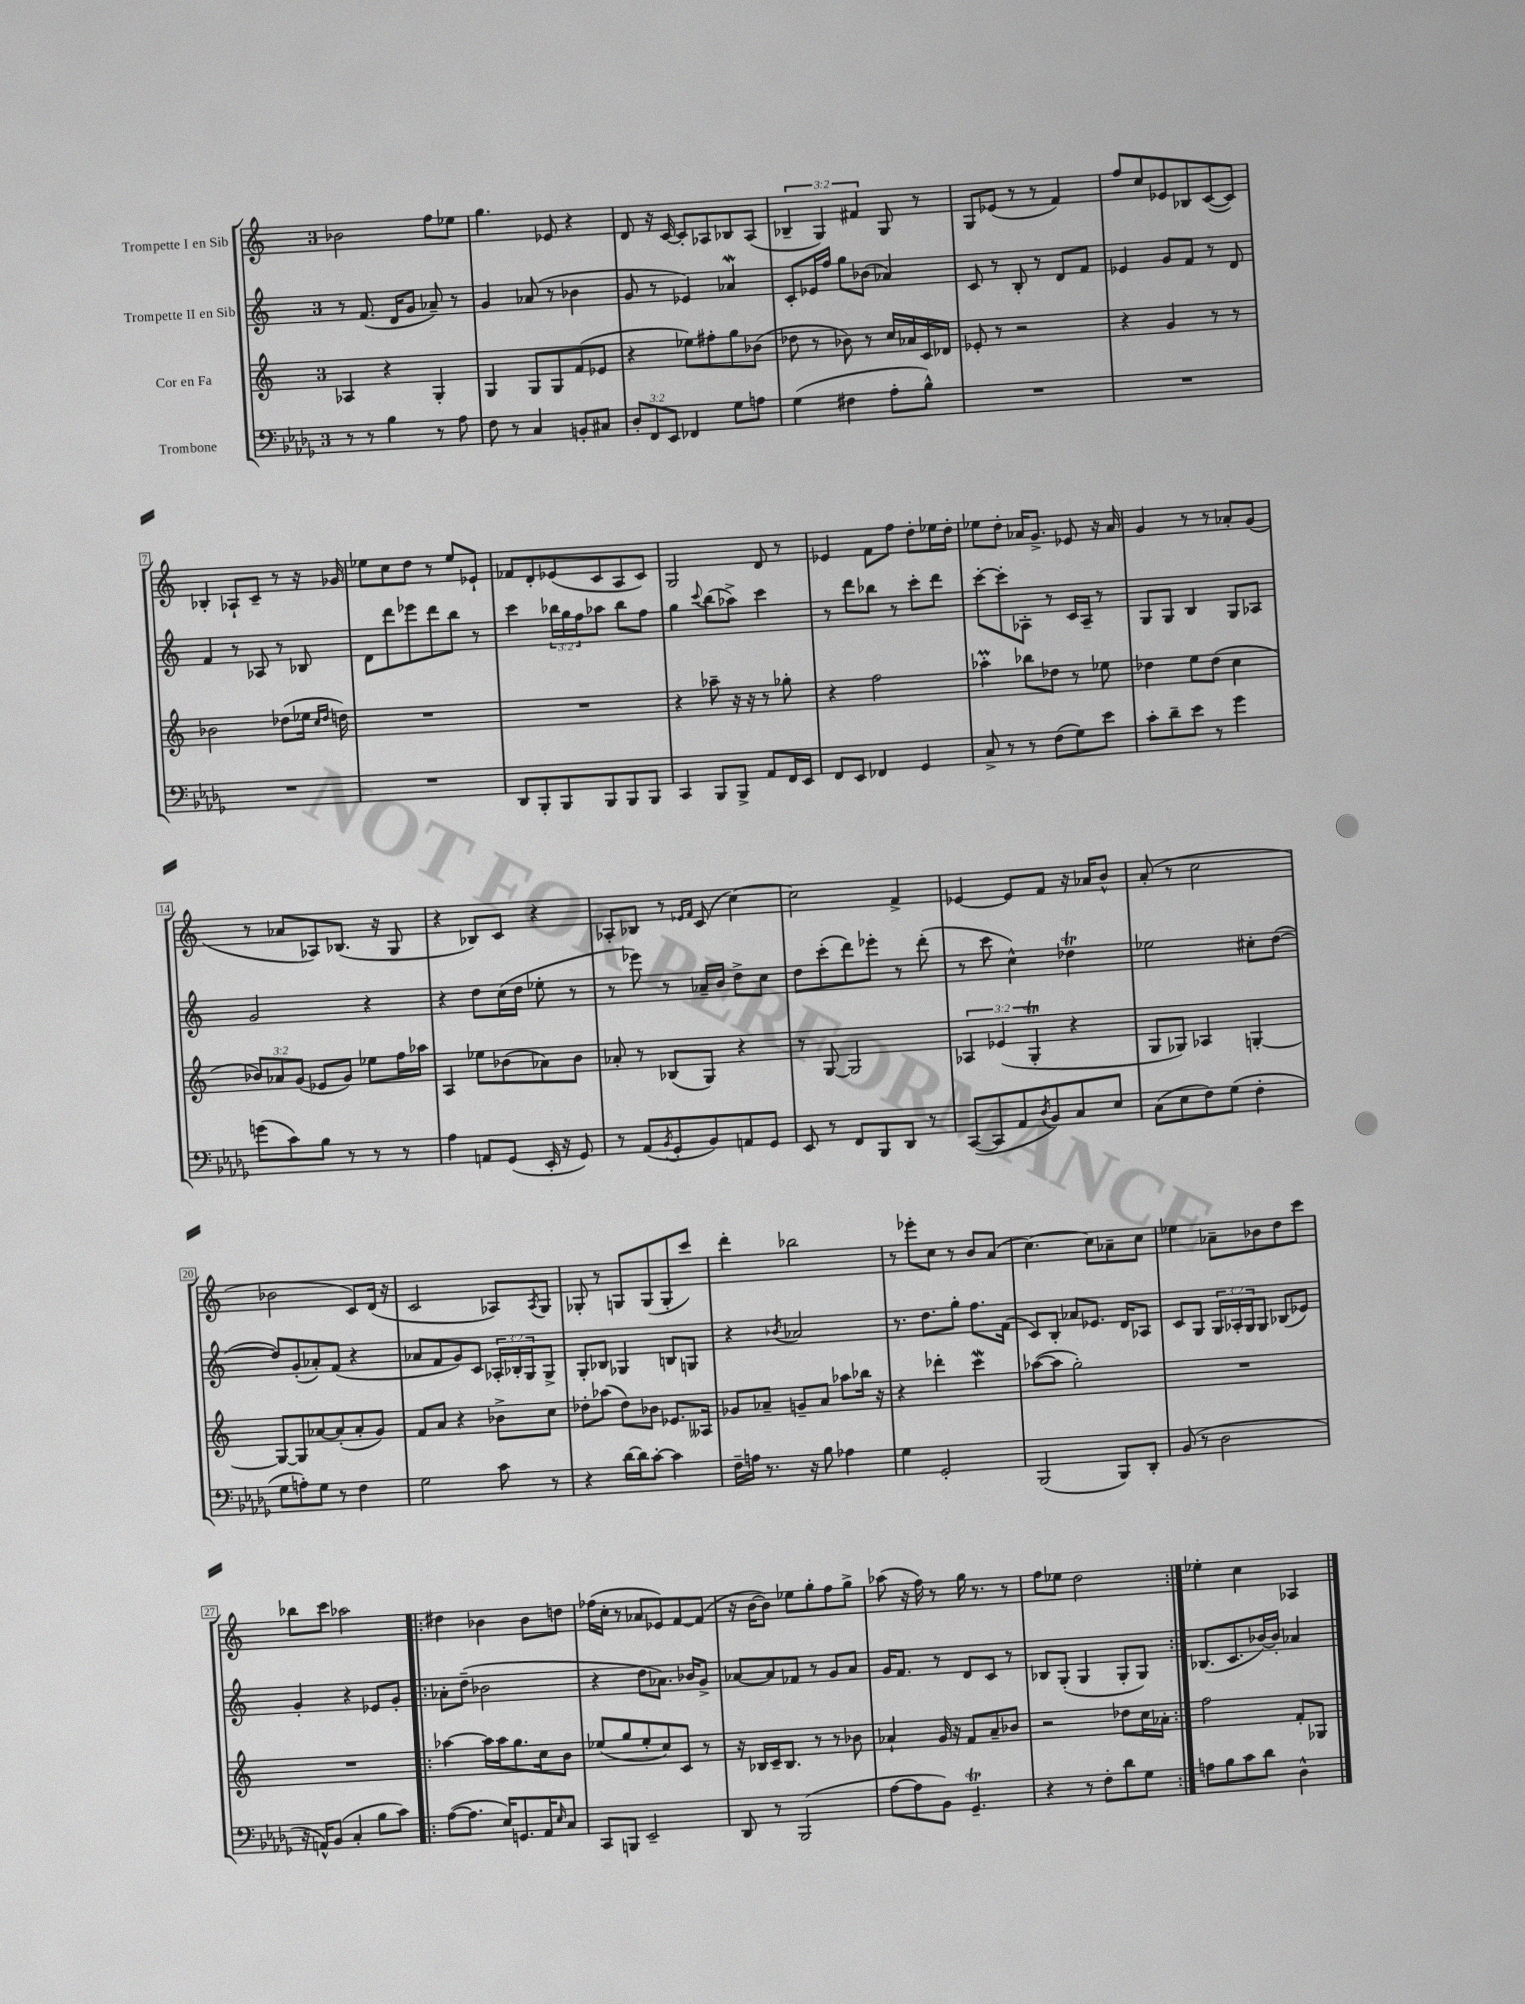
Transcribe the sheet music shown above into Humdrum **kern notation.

**kern	**kern	**kern	**kern
*staff4	*staff3	*staff2	*staff1
*clefF4	*clefG2	*clefG2	*clefG2
*k[b-e-a-d-g-]	*k[]	*k[]	*k[]
*M3/4	*M3/4	*M3/4	*M3/4
8r	4A-	8r	2b-
8r	.	(8.f	.
4B-	4r	.	.
.	.	16d	.
.	.	8g	.
8r	4G'	8a-~)	8ff
8A-	.	8r	8ee-
=	=	=	=
8F	4G	4g	4.gg
8r	.	.	.
4C	8G	(8a-	.
.	8G	8r	8e-
8BB'	(8f	4b-	4r
8C#	8e-	.	.
=	=	=	=
12D-'	4r	8g	8d
12FF	.	.	.
.	.	8r	16r
12EE-	.	.	.
.	.	.	[16c
4FF-	8ee-)	4e-)	8c']
.	8ff#'	.	8A-
8G-	8gg	4a-	8B-
8A	(8b-	.	(8A-
=	=	=	=
(4G-	8dd-	8c'	6B-~
.	8r	16e-	.
.	.	.	6G)
.	.	16ff	.
4F#	8b-)	8gg	.
.	.	.	6f#
.	8r	(8b-	.
8A-'	16cc	4a-)	8G
.	16a-	.	.
8B-^^)	16c	.	8r
.	16d-	.	.
=	=	=	=
2.r	8e-'	8c	8G
.	8r	8r	(8e-
.	2r	8B'	8r
.	.	8r	8r
.	.	8d	4f)
.	.	8f	.
=	=	=	=
2.r	4r	4e-	8ff
.	.	.	8cc
.	4g	8g	8e-
.	.	8f	8B-
.	8r	8r	([8c
.	8r	8d	8c])
=	=	=	=
2.r	2b-	4f	4B-'
.	.	8r	8A-`
.	.	8A-	8c~
.	(8dd-	8r	8r
.	16ee-	8B-	16r
.	16qqcc	.	.
.	16qqdd-	.	.
.	16dd)	.	16g-
=	=	=	=
2.r	2.r	8d	8ee-
.	.	8ddd	8cc
.	.	8eee-	8dd
.	.	8ddd	8r
.	.	8bb	8ee-
.	.	8r	8e-`
=	=	=	=
8DD-	2.r	4ccc	8f-
8BBB-'	.	.	8d'
8BBB-	.	24bb-	(8e-
.	.	24gg	.
.	.	24ff	.
8BBB-	.	8aa-	8c
8BBB-	.	8bb-	8A
8BBB-	.	8ff	8c)
=	=	=	=
4CC	4r	4gg	2G
.	.	8qqccc	.
8BBB-	8aa-~	(8bb	.
8BBB-^	16r	8aa-^)	.
.	16r	.	.
8AA-	8r	4ccc	8d
16FF	8gg-'	.	8r
16EE-	.	.	.
=	=	=	=
8FF	4r	8r	4e-
8EE-	.	8ddd	.
4FF-	2ff	8bb-	8f
.	.	8r	8ff
4GG-	.	8ccc'	8dd'
.	.	8ddd	16ee-
.	.	.	16dd'
=	=	=	=
8C^	4aa-'	[8ccc'	8ee-
8r	.	8ccc']	8dd'
8r	8bb-	8A-'	16a-
.	.	.	8.g^
(8F	8dd-	8r	.
8G-)	8r	16c	8e-
.	.	16A-~	.
8e-	8ee-	8r	16r
.	.	.	16a-
=	=	=	=
8c'	4dd-	8G	4g
8d-~	.	8G	.
8e-	8ee	4B	8r
8r	(8dd-	.	8r
4g-	4cc	8G	8a-'
.	.	8A-	(8g
=	=	=	=
(8g	12b-)	2g	8r
.	12a-	.	.
8c)	.	.	8a-
.	(12g	.	.
8B-	8e-	.	8A-)
8r	8g)	.	(8.B-
8r	8ee-	4r	.
.	.	.	16r
8r	16ff	.	8G
.	16aa-	.	.
=	=	=	=
4A-	4A	4r	4r
8AA	8ee-	8dd	8B-)
(8GG-	(8b-	(16cc	8c
.	.	16dd	.
16EE-'	8a-)	8ee-'	4r
16r	.	.	.
8GG-)	8b-	8r	.
=	=	=	=
8r	8a-'	8r	8A-'
(8AA-	8r	8eee-)	8B-
8qBB-	.	.	.
8GG-'	(8B-	8r	8r
.	.	.	16qqe-
.	.	.	16qqf
8BB-)	8G)	16a-~	(8c
.	.	16b	.
8AA	4r	8dd^	[4cc)
8GG-	.	8cc	.
=	=	=	=
8EE-	8r	8dd	2cc]
8r	[8G	(8ccc'	.
8FF	2G]	8ddd)	.
8BBB-	.	8eee-'	.
8DD-	.	8r	4f^
8r	.	(8ddd'	.
=	=	=	=
([8CC	6A-	8r	[4e-
8CC]	.	8ccc	.
.	(6e-	.	.
8AA-	.	4cc^^)	8e-]
.	6G'	.	.
8qD-	.	.	.
8BB-)	.	.	8f
8C	4r	4dd-	16r
.	.	.	16a-
8E-	.	.	8b^^
=	=	=	=
(8C	8G	2ee-	(8a'
8E-	8G-)	.	8r
8F)	4A-	.	2cc
(8G-	.	.	.
4F'	[4G'	8cc#'	.
.	.	([8dd	.
=	=	=	=
8G-	8G_	8dd])	2b-
8A')	8G]	(8g'	.
8G-	[8a-	8a-')	.
8r	(8a-']	(8f	.
4F	8a-'	4r	8c)
.	8g)	.	(16d
.	.	.	16r
=	=	=	=
2G-	8f	8a-	2c
.	8a	8f	.
.	4r	8g)	.
.	.	8c	.
8c	8b-^	24A-'	8A-)
.	.	24B-'	.
.	.	24G	.
.	.	.	8qA-
8r	8cc	8G^	8G
=	=	=	=
4r	8dd-'	8G'	8G-'
.	(8aa-	8B-	8r
[16d-	8dd-)	4G-	8G
16d-]	.	.	.
[8c'	8b-	.	(8G
4c]	8.e-	8B	8G'
.	.	8G	8ccc)
.	16A--	.	.
=	=	=	=
16F~	8g-	4r	4ddd'
16A	.	.	.
8.r	8a-~	.	.
.	.	8qb-	.
.	8g~	2a-	2bb-
16r	.	.	.
8B-	8a-	.	.
4A-	8aa-	.	.
.	16bb-	.	.
.	16r	.	.
=	=	=	=
4G-	4r	8.r	8r
.	.	.	8eee-'
.	.	8.dd	.
2GG-'	4ddd-'	.	8cc
.	.	8gg'	8r
.	4ccc	8.ff	8b
.	.	.	(8a
.	.	(16f	.
=	=	=	=
(2BBB-	([8aa-	8c)	[4.cc)
.	8aa-]	8B'	.
.	2gg')	8a-	.
.	.	8.e-	8cc]
8BBB-)	.	.	8a-~
.	.	16d	.
8DD-'	.	8A-	8cc
=	=	=	=
(8BB-	2.r	8c	4ee-
8r	.	8G	.
2D-	.	24G	8a-~
.	.	24A-'	.
.	.	24G	.
.	.	8G	8b-
.	.	(8B-	8dd
.	.	8e-)	8ccc
=	=	=	=
16r	2.r	4g'	8bb-
16AA^^)	.	.	.
(8BB-	.	.	8ccc
4C'	.	4r	2aa-
8B-	.	8e-	.
8c)	.	8g'	.
=!|:	=!|:	=!|:	=!|:
([8A-	[4aa-	8a-'	4dd#
8.A-]	.	(8dd~	.
.	16aa-]	2b-	4b-
16E-)	16aa-	.	.
8.GG	8.gg	.	.
.	.	.	8b-
16AA-	16cc	.	.
16qqE-	.	.	.
8C	8b	.	8dd
=	=	=	=
8CC	(8ee-	4r	(16ff-
.	.	.	16cc'
8BBB	8gg	.	8r
2EE-~	8ee-'	8dd	8a-
.	8cc)	8.a-)	8e-)
.	8c	.	[8f
.	.	16b-	.
.	8r	8g^	(8f]
=	=	=	=
8DD-	16r	[8a-	16r
.	16B-	.	[16b
8r	16c~	8a-]	8b])
.	8.B-	.	.
(2BBB-	.	8f-	8ee-
.	8r	8r	8gg'
.	8r	8g	8ff
.	8b-	8a-	8gg^
=	=	=	=
[8A-	4a-`	16g	(8aa-
.	.	8.f	.
8A-]	.	.	16r
.	.	.	16ff)
8BB-)	16g	8r	8r
.	16r	.	.
4.GG-~	8f	8d	16gg
.	.	.	8.r
.	8a-~	8c	.
.	8b-	8r	8r
=	=	=	=
4r	2r	8B-	8ff
.	.	(8G'	8ee-
8r	.	4G	2dd
8F'	.	.	.
8d-	8dd-	8G'	.
8G-	16cc	8G)	.
.	16a-'	.	.
=:|!	=:|!	=:|!	=:|!
8A	2ff	(8.B-	4ee-'
8B-	.	.	.
.	.	8.c	.
8c	.	.	4cc
8d-	.	[16b-)	.
.	.	16b-']	.
4D-^^	8f'	4a-	4A-
.	8G-	.	.
==	==	==	==
*-	*-	*-	*-
